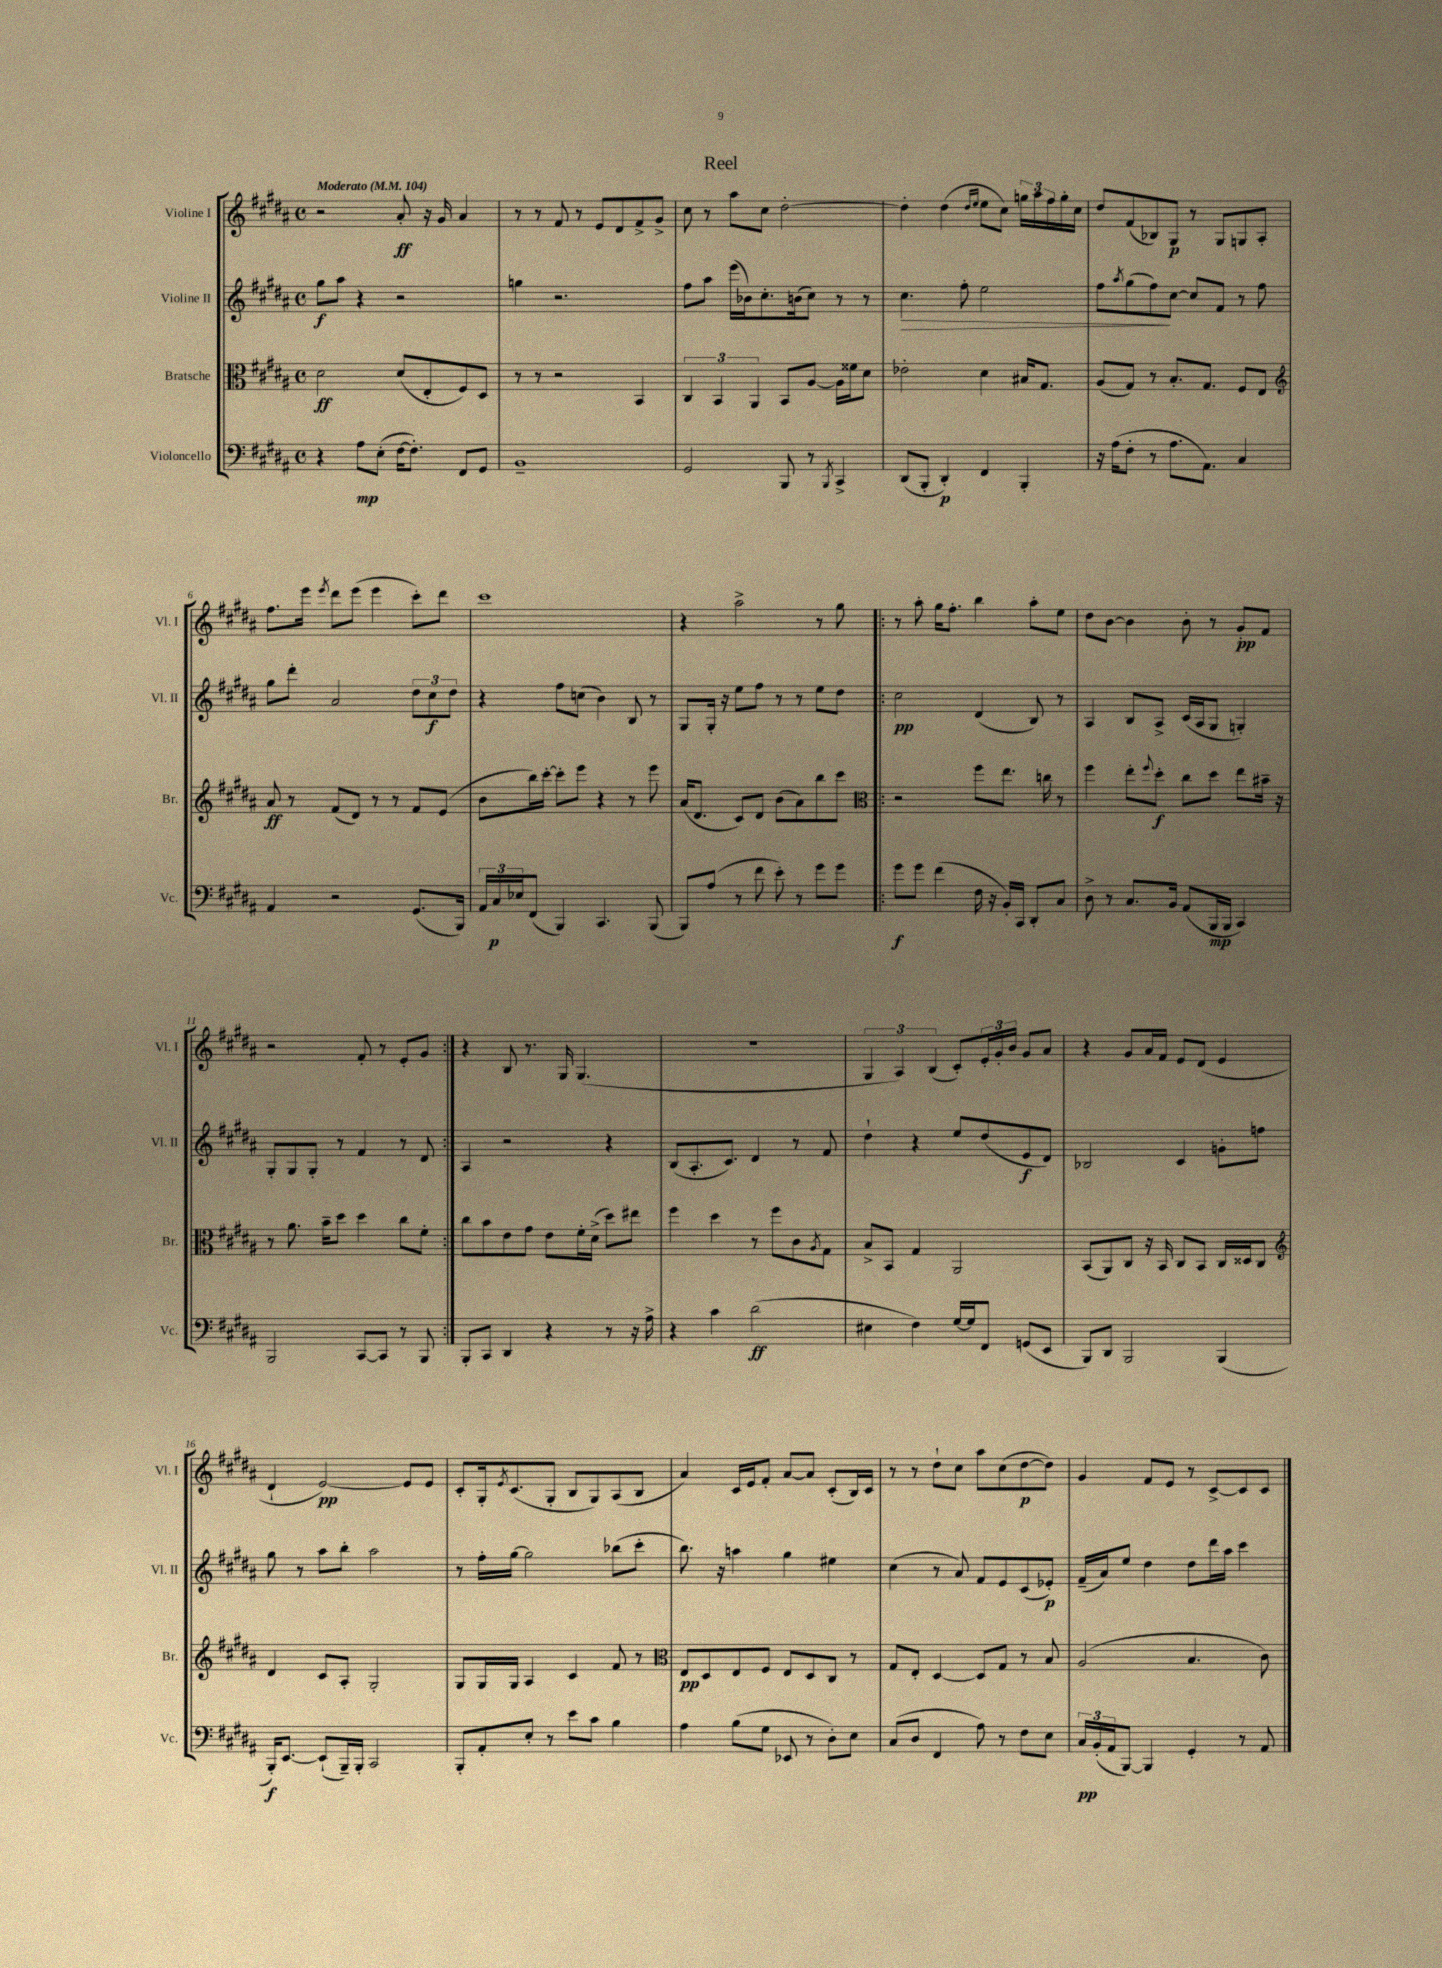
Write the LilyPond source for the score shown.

\header { title = "Reel" }
<<
\new StaffGroup <<
\new Staff = "s0" \with { instrumentName = "Violine I" shortInstrumentName = "Vl. I" } {
    \clef treble \key b \major \defaultTimeSignature \time 4/4 \tempo "Moderato" 4 = 104
    r2 ais'8-.\ff r16 gis'16 ais'4 |
    r8 r8 fis'8 r8 e'8 dis'8 fis'8-> gis'8-> |
    cis''8 r8 ais''8 cis''8 dis''2~-. |
    dis''4-. dis''4( \grace { dis''16 e''16 } e''8 cis''8) \tuplet 3/2 { g''16 ais''16 fis''16 } g''16-. cis''16 |
    dis''8 fis'8( bes8) gis8\p r8 gis8 g8 ais8-. |
    fis''8. e'''16 \acciaccatura { e'''8 } dis'''8 e'''8( e'''4 cis'''8-.) dis'''8 |
    cis'''1 |
    r4 ais''2-> r8 gis''8 |
    \repeat volta 2 { r8 ais''8-. gis''16 fis''8.-. b''4 ais''8-. e''8 |
    dis''8 b'8~ b'4 b'8-. r8 gis'8-.\pp fis'8 |
    r2 fis'8-. r8 e'8-. gis'8 | }
    r4 b8 r8. gis16 gis4.( |
    R1 |
    \tuplet 3/2 { gis4 ais4) b4( } cis'8-.) \tuplet 3/2 { e'16-. gis'16-. b'16 } gis'8 ais'8 |
    r4 gis'8 ais'16 fis'16 e'8 dis'8( e'4 |
    dis'4-! e'2~\pp) e'8 e'8 |
    cis'8-. gis16-. \acciaccatura { e'8 } cis'8.( gis8-. b8 gis8) ais8( b8 |
    ais'4) cis'16 e'16 fis'8-. ais'8~ ais'8 cis'8-.( b16) cis'16 |
    r8 r8 dis''8-! cis''8 ais''8 cis''8( dis''8~\p dis''8) |
    gis'4 fis'8 e'8 r8 cis'8~-> cis'8 cis'8 \bar "|." |
}
\new Staff = "s1" \with { instrumentName = "Violine II" shortInstrumentName = "Vl. II" } {
    \clef treble \key b \major \defaultTimeSignature \time 4/4
    gis''8\f ais''8 r4 r2 |
    g''4 r2. |
    fis''8 ais''8 e'''16( bes'16) cis''8.-. b'16( cis''8) r8 r8 |
    cis''4.\> fis''8-. e''2 |
    fis''8 \acciaccatura { ais''8 } gis''8( fis''8\!) cis''8~ cis''8 fis'8 r8 fis''8 |
    gis''8 dis'''8-. ais'2 \tuplet 3/2 { dis''8 cis''8\f dis''8 } |
    r4 fis''8 c''8( b'4) b8 r8 |
    gis8 gis16-. r16 e''8 fis''8 r8 r8 e''8 dis''8 |
    \repeat volta 2 { cis''2\pp dis'4( b8) r8 |
    ais4 b8 ais8-> cis'16( ais16 gis8 g4-.) |
    gis8-. gis8 gis8-. r8 fis'4 r8 dis'8 | }
    ais4 r2 r4 |
    b8( ais8.-. cis'8.) dis'4 r8 fis'8 |
    dis''4-! r4 e''8 dis''8( e'8\f dis'8) |
    bes2 cis'4 g'8-. f''8 |
    gis''8 r8 ais''8 b''8-. ais''2 |
    r8 fis''16-. gis''16~ gis''2 bes''8( cis'''8-. |
    b''8.) r16 a''4 gis''4 eis''4 |
    cis''4( r8 ais'8) fis'8 e'8 cis'8( ees'8-.\p) |
    fis'16--( ais'16) e''8 dis''4 dis''8 dis'''16 ais''16 cis'''4 \bar "|." |
}
\new Staff = "s2" \with { instrumentName = "Bratsche" shortInstrumentName = "Br." } {
    \clef alto \key b \major \defaultTimeSignature \time 4/4
    dis'2\ff dis'8( e8-. fis8) dis8 |
    r8 r8 r2 b,4 |
    \tuplet 3/2 { cis4 b,4 ais,4 } b,8 ais8~ ais16 fisis'16 dis'8 |
    ees'2-. dis'4 bis16 gis8. |
    ais8( gis8) r8 b8.-. gis8. fis8 e8 |
    \clef treble ais'8\ff r8 fis'8( dis'8) r8 r8 fis'8 e'8( |
    b'8 b''16) cis'''16~-. cis'''8-. e'''8 r4 r8 e'''8 |
    ais'16( dis'8. cis'8) dis'8 b'8( ais'8) b''8 cis'''8 |
    \repeat volta 2 { \clef alto r2 fis''8 e''8. c''16 r8 |
    fis''4 e''8-. \appoggiatura { fis''8 } dis''8-.\f cis''8 dis''8 e''8 bis'16-- r16 |
    r8 ais'8. b'16-- dis''8 dis''4 cis''8 fis'8-. | }
    cis''8 b'8 e'8 gis'8 e'8 fis'16-. dis'16->( dis''8) eis''8 |
    fis''4 dis''4 r8 fis''8 cis'8 \acciaccatura { ais8 } gis8 |
    b8-> b,8 gis4 ais,2 |
    b,8( ais,8) cis8 r16 b,16 cis8 b,8 cis16 disis16 cis8 |
    \clef treble dis'4 cis'8 ais8-. gis2-. |
    gis8 gis16 gis16 ais4 cis'4 fis'8 r8 |
    \clef alto e8\pp dis8 e8 fis8 e8 dis8 cis8 r8 |
    gis8 e8-. dis4~ dis8 gis8 r8 b8 |
    ais2( b4. cis'8) \bar "|." |
}
\new Staff = "s3" \with { instrumentName = "Violoncello" shortInstrumentName = "Vc." } {
    \clef bass \key b \major \defaultTimeSignature \time 4/4
    r4 ais8\mp e8-.( fis16~ fis8.-.) fis,8 gis,8 |
    b,1-- |
    gis,2 b,,8 r8 \acciaccatura { b,,8 } cis,4-> |
    dis,8( b,,8-. dis,4-.\p) fis,4 b,,4-. |
    r16 ais16( fis8-. r8 ais8. ais,8.) cis4 |
    ais,4 r2 gis,8.( b,,16) |
    \tuplet 3/2 { ais,16 cis16\p ees16 } fis,8( b,,4) cis,4. b,,8( |
    b,,8) ais8( r8 fis'8 e'8-.) r8 gis'8 gis'8 |
    \repeat volta 2 { gis'8\f gis'8 fis'4( fis16 r16 b,16-.) cis,16 dis,8-. cis8 |
    dis8-> r8 cis8. b,16 ais,8( b,,16\mp b,,16 cis,4) |
    b,,2 cis,8~ cis,8 r8 b,,8 | }
    b,,8-. cis,8 dis,4 r4 r8 r16 ais16-> |
    r4 cis'4 dis'2\ff( |
    eis4 fis4) gis16~ gis16 fis,8 g,8( e,8 |
    b,,8) dis,8 b,,2 b,,4( |
    b,,16-.\f) e,8.~ e,8-!( b,,16--) b,,16-. cis,2 |
    b,,8-. ais,8-. e8-. r8 e'8 cis'8 b4 |
    ais4 b8( gis8 ees,8 r8 dis8-.) e8 |
    cis8( dis8 fis,4 ais8) r8 fis8 e8 |
    \tuplet 3/2 { cis16\pp b,16-.( ais,16 } b,,8~) b,,4 gis,4-. r8 ais,8 \bar "|." |
}
>>
>>
